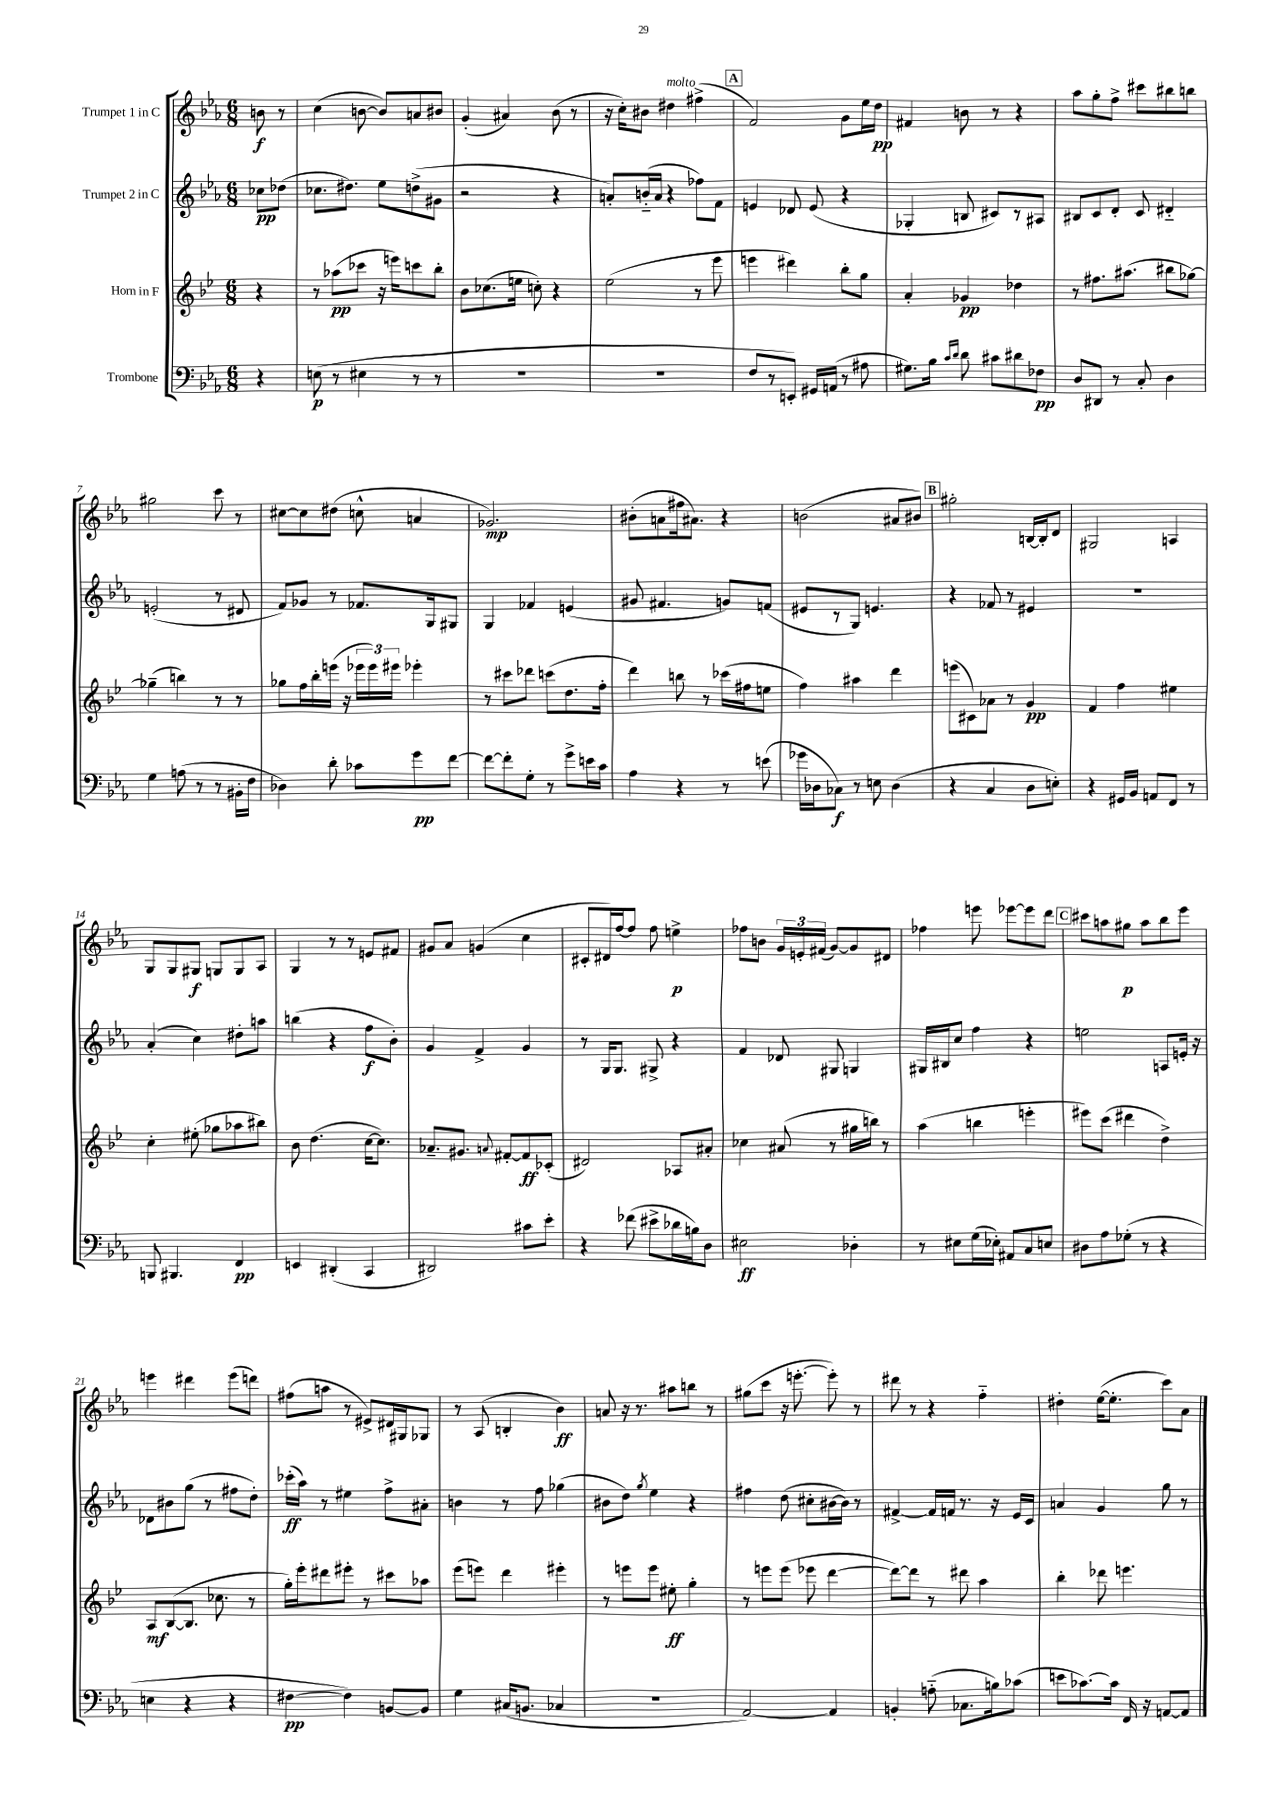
<<
\new StaffGroup <<
\new Staff = "s0" \with { instrumentName = "Trumpet 1 in C" } {
    \clef treble \key ees \major \numericTimeSignature \time 6/8 \partial 4
    \autoBeamOff b'8\f r8 |
    c''4( b'8~ b'8[) a'8 bis'8] |
    g'4-.( ais'4) bes'8( r8 |
    r16 c''16[-.) bis'8] dis''4^\markup { \italic "molto" } fis''4->( |
    \mark \markup { \box "A" } f'2) g'8[ ees''16 d''16]\pp |
    fis'4 b'8 r8 r4 |
    aes''8[ g''8-. f''8]-> cis'''8[ bis''8 b''8] |
    gis''2 c'''8 r8 |
    cis''8[~ cis''8 dis''8]( c''8-^ a'4 |
    ges'2.\mp) |
    bis'8[-.( a'8 fis''16 ais'8.]) r4 |
    b'2( ais'8[ bis'8]) |
    \mark \markup { \box "B" } gis''2-. b16[~ b16-. d'8] |
    gis2 a4 |
    g8[ g8 gis8]\f g8[ g8 aes8] |
    g4 r8 r8 e'8[ fis'8] |
    gis'8[ aes'8] g'4( c''4 |
    cis'8[-. dis'16) f''16~ f''8] f''8 e''4->\p |
    fes''8[ b'8] \tuplet 3/2 { g'16[ e'16-. fis'16]( } g'8[~) g'8 dis'8] |
    fes''4 e'''8 ees'''8[~ ees'''8 d'''8] |
    \mark \markup { \box "C" } cis'''8[ a''8 gis''8]\p a''8[ bes''8 ees'''8] |
    e'''4 dis'''4 e'''8[( d'''8]) |
    fis''8[( a''8] r8 eis'8[->) dis'16 gis16 ges8] |
    r8 aes8( b4-. bes'4\ff) |
    a'8 r16 r8. ais''8[ b''8] r8 |
    gis''8[( c'''8] r16 e'''8.~-. e'''8-.) r8 |
    dis'''8 r8 r4 f''4-_ |
    dis''4-. ees''16[~( ees''8.]-. c'''8[) aes'8] \bar "|." |
}
\new Staff = "s1" \with { instrumentName = "Trumpet 2 in C" } {
    \clef treble \key ees \major \numericTimeSignature \time 6/8 \partial 4
    \autoBeamOff ces''8[\pp des''8]( |
    ces''8.[ dis''8.]) ees''8[ d''8->( gis'8] |
    r2 r4 |
    a'8[-.) b'16-_( a'16] r4 fes''8[) f'8] |
    \mark \markup { \box "A" } e'4 des'8 e'8( r4 |
    ges4-. b8 cis'8[) r8 ais8] |
    bis8[ c'8 d'8]-. c'8 dis'4-_ |
    e'2-.( r8 dis'8 |
    f'8[) ges'8] r8 fes'8.[ g16 gis8] |
    g4 fes'4 e'4( |
    gis'8 fis'4. g'8[) f'8]( |
    eis'8[ r8 g8]) e'4. |
    \mark \markup { \box "B" } r4 fes'8 r8 eis'4 |
    R2. |
    aes'4-.( c''4) dis''8[-. a''8] |
    b''4( r4 f''8[\f bes'8]-.) |
    g'4 f'4-> g'4 |
    r8 g16[ g8.] gis8-> r4 |
    f'4 des'8 gis8 g4 |
    gis16[ bis16 c''8] f''4 r4 |
    \mark \markup { \box "C" } e''2 a8[ e'16]-. r16 |
    des'8[ bis'8 g''8]( r8 fis''8[ d''8]-.) |
    ces'''16[-.\ff( aes''16]) r8 eis''4 f''8[-> ais'8]-. |
    b'4 r8 f''8 ges''4( |
    bis'8[ d''8]) \acciaccatura { g''8 } ees''4 r4 |
    fis''4 d''8( cis''8[-. bis'16~ bis'16]) r8 |
    fis'4~-> fis'16[ f'16] r8. r16 ees'16[ c'16] |
    a'4 g'4 g''8 r8 \bar "|." |
}
\new Staff = "s2" \with { instrumentName = "Horn in F" } {
    \clef treble \key bes \major \numericTimeSignature \time 6/8 \partial 4
    \autoBeamOff r4 |
    r8 aes''8[\pp( ces'''8] r16 e'''16[) c'''8 bes''8]-. |
    bes'8[ ces''8.( e''16] c''8-.) r4 |
    ees''2( r8 ees'''8 |
    \mark \markup { \box "A" } e'''4 dis'''4) bes''8[-. g''8] |
    a'4-. ges'4\pp des''4 |
    r8 fis''8.[ ais''8.]( bis''8[ ges''8]~) |
    ges''4--( b''4) r8 r8 |
    ges''8[ f''16 bes''16-. e'''16]( r16 \tuplet 3/2 { ees'''16[ ees'''16) eis'''16] } ees'''4-. |
    r8 cis'''8[ des'''8] c'''8[( d''8. f''16]-. |
    d'''4) b''8 r8 ces'''16[( fis''16 e''8] |
    f''4) ais''4 d'''4 |
    \mark \markup { \box "B" } e'''8[( cis'8) aes'8] r8 g'4\pp |
    f'4 f''4 eis''4 |
    c''4-. eis''8-.( ges''8[ aes''8 bis''8]) |
    bes'8 d''4.( c''16[~ c''8.]) |
    aes'8.[-- gis'8.] \appoggiatura { a'8 } fis'8[~-. fis'8\ff ces'8]-.( |
    dis'2) aes8[ ais'8]-. |
    ces''4 ais'8( r8 gis''16[ b''16]) r8 |
    a''4( b''4 e'''4-. |
    \mark \markup { \box "C" } eis'''8[) c'''8]( dis'''4 d''4->) |
    a8[\mf bes8~( bes8.] ces''8. r8 |
    g''16[-.) ees'''16-. dis'''8 eis'''8]-. r8 cis'''8[ aes''8] |
    ees'''8[( e'''8]) d'''4 eis'''4-. |
    r8 e'''8[ e'''8] eis''8-.\ff g''4-. |
    r8 e'''8[ e'''8]( ees'''8 d'''4~ |
    d'''8[~) d'''8] r8 dis'''8 a''4 |
    bes''4-. des'''8 e'''4. \bar "|." |
}
\new Staff = "s3" \with { instrumentName = "Trombone" } {
    \clef bass \key ees \major \numericTimeSignature \time 6/8 \partial 4
    \autoBeamOff r4 |
    e8\p( r8 eis4 r8 r8 |
    R2. |
    R2. |
    \mark \markup { \box "A" } f8[ r8 e,8]-.) gis,16[ a,16]( r8 ais8 |
    gis8.[) bes16] \grace { c'16[ d'16] } d'8 cis'8[ dis'8 fes8]\pp |
    d8[ dis,8] r8 c8-. d4 |
    g4 a8( r8 r8 bis,16[-. f16] |
    des4) d'8-. ces'8[ g'8\pp f'8]~ |
    f'8[~ f'8-. g8]-. r8 g'8[-> e'16 c'16] |
    aes4 r4 r8 e'8( |
    ges'16[ des16 ces8]\f) r8 e8 des4( |
    \mark \markup { \box "B" } r4 c4 d8[ e8]-.) |
    r4 gis,16[ bes,16] a,8[ f,8] r8 |
    b,,8 bis,,4. f,4\pp |
    e,4 dis,4-.( c,4 |
    dis,2) cis'8[ ees'8]-. |
    r4 fes'8( eis'8[-> des'16 b16) d8] |
    eis2\ff des4-. |
    r8 eis8[ g16( ees16]-.) ais,8[ c8 e8] |
    \mark \markup { \box "C" } dis8[ aes8 ges8]-.( r8 r4 |
    e4 r4 r4 |
    fis4~\pp fis4) b,8[~ b,8] |
    g4 cis16[( b,8.] ces4 |
    R2. |
    aes,2~) aes,4 |
    b,4-. a8-_( ces8.[ b16) ces'8]( |
    e'8[ ces'8.~) ces'16] f,16 r16 a,8[~ a,8] \bar "|." |
}
>>
>>
